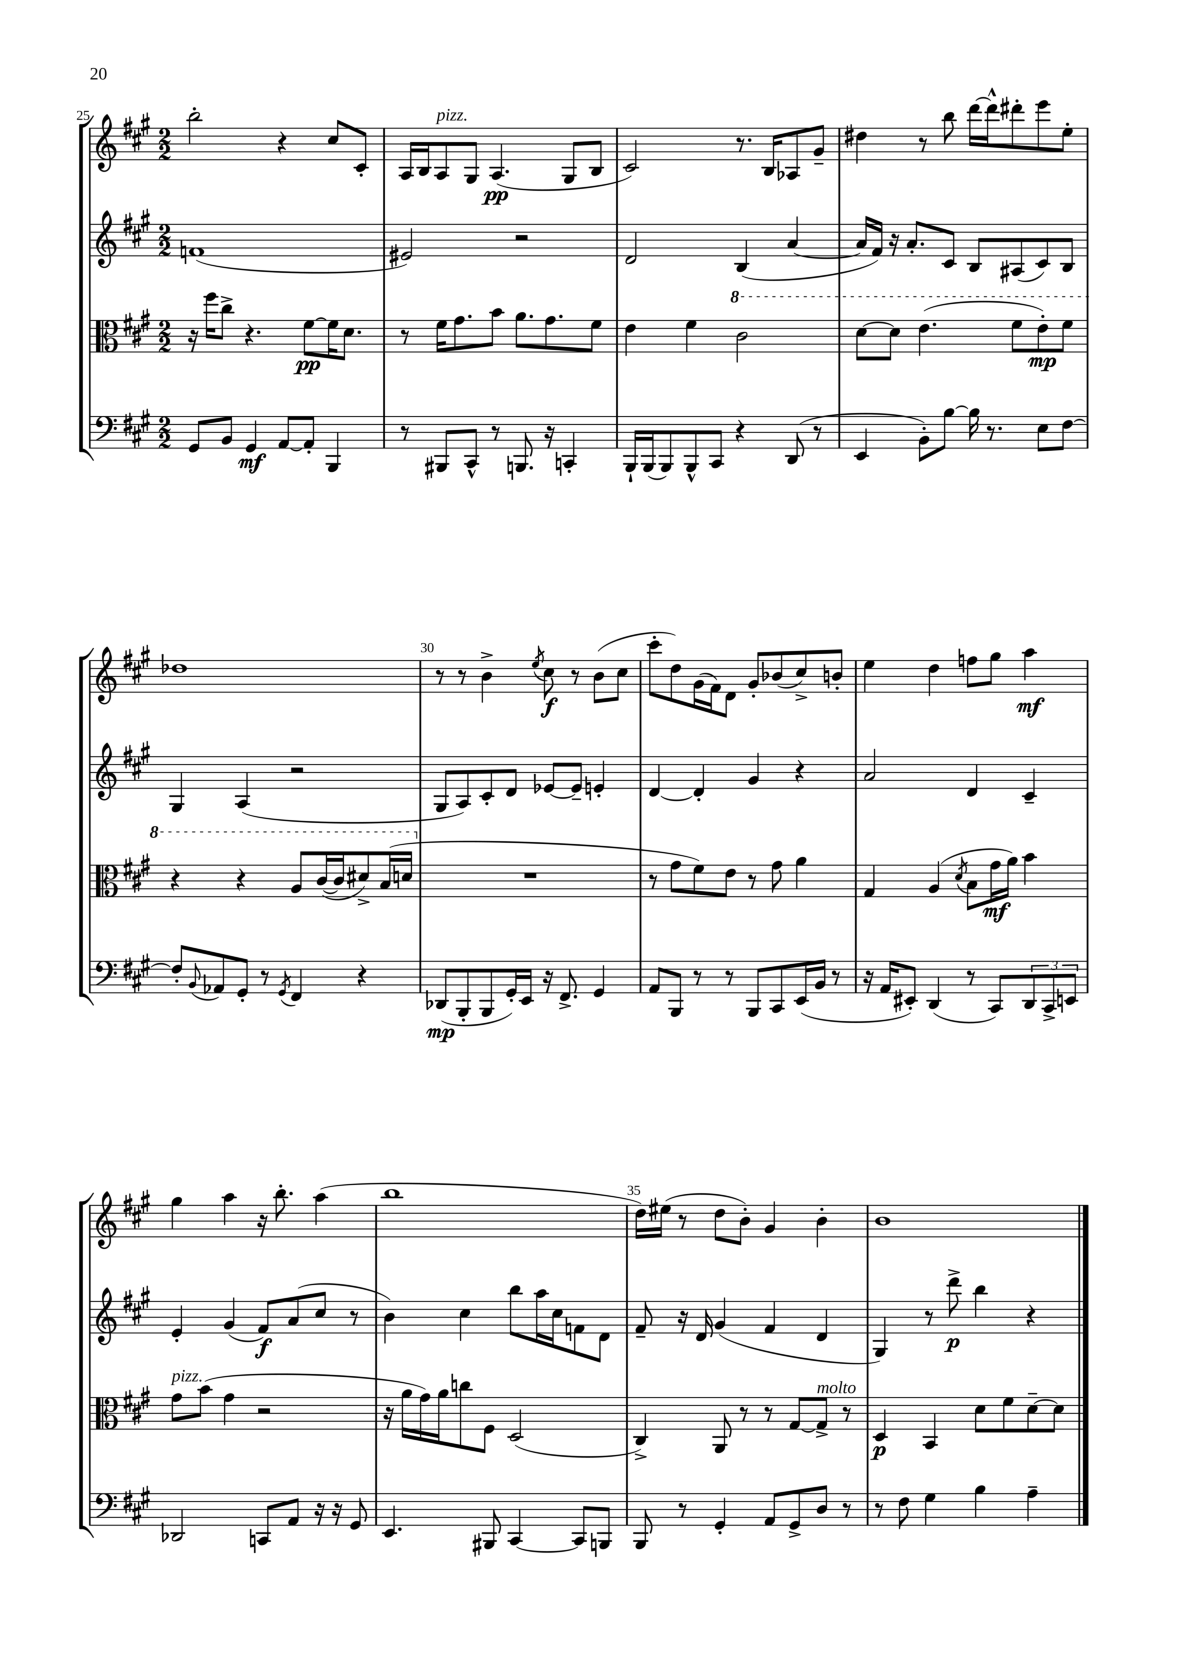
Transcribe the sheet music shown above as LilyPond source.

<<
\new StaffGroup <<
\new Staff = "s0" {
    \clef treble \key a \major \numericTimeSignature \time 2/2
    b''2-. r4 cis''8 cis'8-. |
    a16 b16 a8^\markup { \italic "pizz." } gis8 a4.\pp( gis8 b8 |
    cis'2) r8. b16 aes8 gis'8-- |
    dis''4 r8 b''8 d'''16~ d'''16-^ dis'''8-. e'''8 e''8-. |
    des''1 |
    r8 r8 b'4-> \acciaccatura { e''8 } cis''8\f r8 b'8( cis''8 |
    cis'''8-. d''8) gis'16( fis'16) d'8 gis'8-. bes'8( cis''8->) b'8-. |
    e''4 d''4 f''8 gis''8 a''4\mf |
    gis''4 a''4 r16 b''8.-. a''4( |
    b''1 |
    d''16) eis''16( r8 d''8 b'8-.) gis'4 b'4-. |
    b'1 \bar "|." |
}
\new Staff = "s1" {
    \clef treble \key a \major \numericTimeSignature \time 2/2
    f'1( |
    eis'2) r2 |
    d'2 b4( a'4~ |
    a'16 fis'16) r16 a'8.-. cis'8 b8 ais8( cis'8) b8 |
    gis4 a4( r2 |
    gis8 a8) cis'8-. d'8 ees'8~ ees'8-- e'4-. |
    d'4~ d'4-. gis'4 r4 |
    a'2 d'4 cis'4-- |
    e'4-. gis'4( fis'8\f) a'8( cis''8 r8 |
    b'4) cis''4 b''8 a''16 cis''16 f'8 d'8 |
    fis'8-- r16 d'16 gis'4( fis'4 d'4 |
    gis4) r8 d'''8->\p b''4 r4 \bar "|." |
}
\new Staff = "s2" {
    \clef alto \key a \major \numericTimeSignature \time 2/2
    r16 fis''16 cis''8-> r4. fis'8~\pp fis'16 d'8. |
    r8 fis'16 gis'8. b'8 a'8. gis'8. fis'8 |
    e'4 fis'4 \ottava #1 cis''2 |
    d''8~ d''8 e''4.( fis''8 e''8-.\mp) fis''8 |
    r4 r4 a'8 cis''16~( cis''16 dis''8->) b'16( d''16 \ottava #0 |
    R1 |
    r8 gis'8 fis'8) e'8 r8 gis'8 a'4 |
    gis4 a4( \acciaccatura { d'8 } b8 gis'16\mf a'16) b'4 |
    gis'8^\markup { \italic "pizz." } b'8( gis'4 r2 |
    r16 a'16 gis'16) a'16 c''8 fis8 d2( |
    cis4->) a,8 r8 r8 gis8~ gis8->^\markup { \italic "molto" } r8 |
    d4\p b,4 d'8 fis'8 d'8~-- d'8 \bar "|." |
}
\new Staff = "s3" {
    \clef bass \key a \major \numericTimeSignature \time 2/2
    gis,8 b,8 gis,4\mf a,8~ a,8-. b,,4 |
    r8 bis,,8 cis,8-^ r8 b,,8. r16 c,4-. |
    b,,16-! b,,16( b,,8) b,,8-^ cis,8 r4 d,8( r8 |
    e,4 b,8-.) b8~ b16 r8. e8 fis8~ |
    fis8-. \appoggiatura { b,8 } aes,8 gis,8-. r8 \acciaccatura { gis,8 } fis,4 r4 |
    des,8\mp( b,,8-. b,,8 gis,16-.) e,16 r16 fis,8.-> gis,4 |
    a,8 b,,8 r8 r8 b,,8 cis,8 e,16( b,16 r8 |
    r16 a,16 eis,8-.) d,4( r8 cis,8) \tuplet 3/2 { d,8 cis,8-> e,8 } |
    des,2 c,8 a,8 r16 r16 gis,8 |
    e,4. bis,,8 cis,4~ cis,8 b,,8 |
    b,,8 r8 gis,4-. a,8 gis,8-> d8 r8 |
    r8 fis8 gis4 b4 a4-- \bar "|." |
}
>>
>>
\layout { \context { \Score currentBarNumber = #25 \override BarNumber.break-visibility = ##(#f #t #t) barNumberVisibility = #(every-nth-bar-number-visible 5) } }
